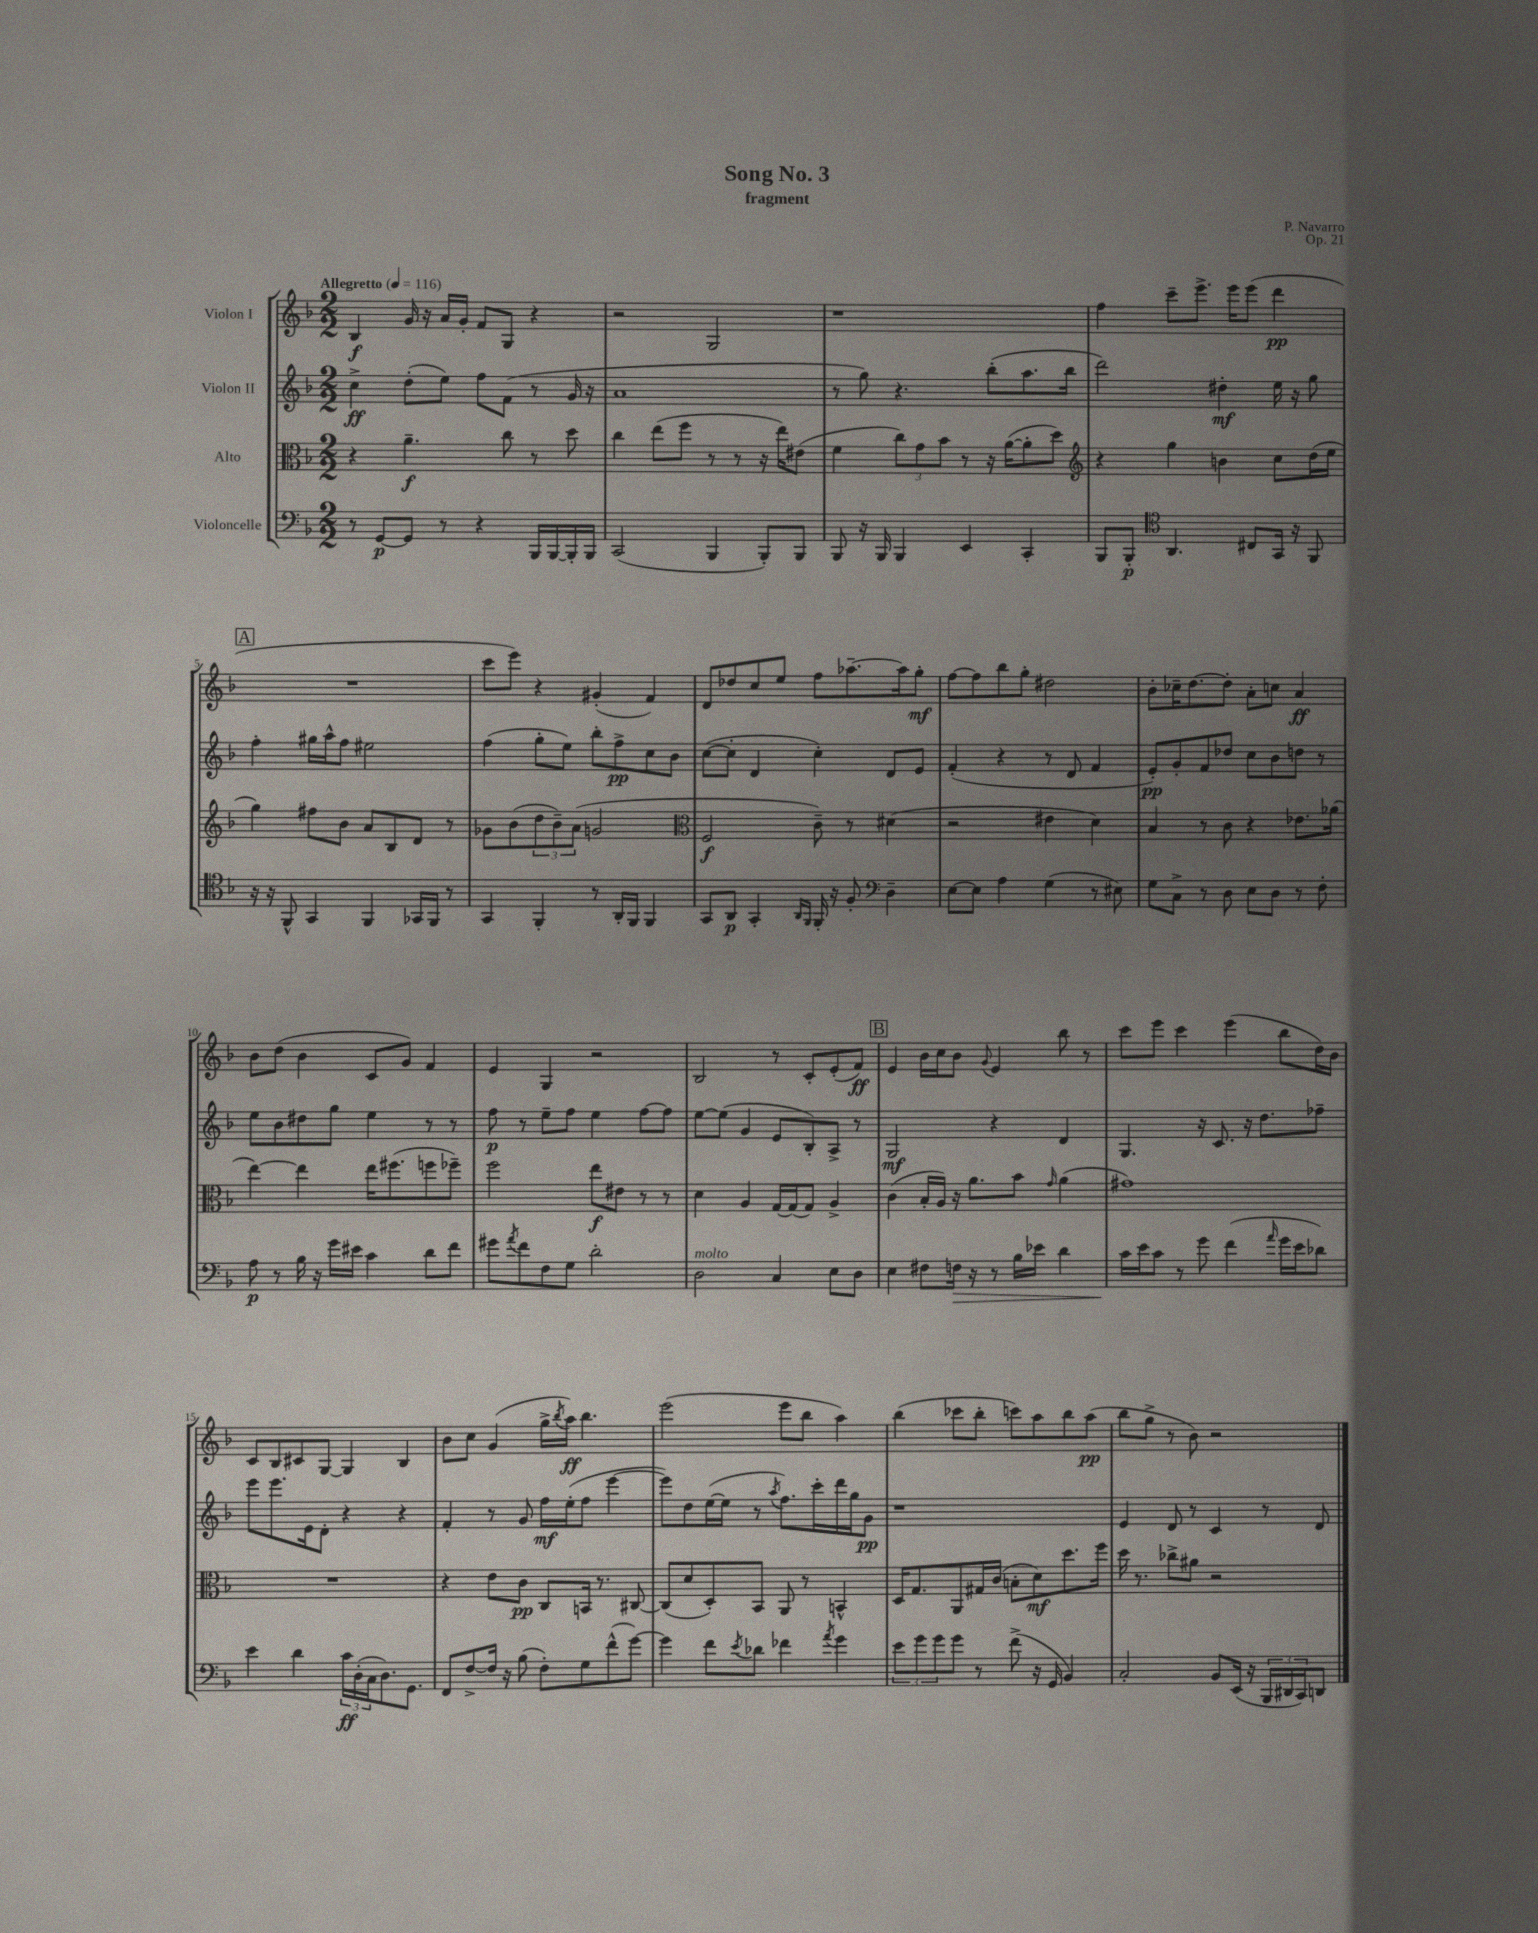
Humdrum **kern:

**kern	**kern	**kern	**kern
*staff4	*staff3	*staff2	*staff1
*clefF4	*clefC3	*clefG2	*clefG2
*k[b-]	*k[b-]	*k[b-]	*k[b-]
*M2/2	*M2/2	*M2/2	*M2/2
*MM116	*MM116	*MM116	*MM116
8r	4r	4cc^	4B-
[8GG	.	.	.
8GG]	4.a~	(8dd'	16g
.	.	.	16r
8r	.	8ee)	16a
.	.	.	16g'
4r	.	8ff	8f
.	8cc	(8f	8G
16BBB-	8r	8r	4r
[16BBB-	.	.	.
16BBB-']	8dd	16g	.
16BBB-	.	16r	.
=	=	=	=
(2CC	4cc	1a	2r
.	(8ee	.	.
.	8ff	.	.
4BBB-	8r	.	2G
.	8r	.	.
8BBB-')	16r	.	.
.	16ee)	.	.
8BBB-	(8e#	.	.
=	=	=	=
8BBB-	4f	8r	1r
16r	.	8gg)	.
16BBB-	.	.	.
4BBB-	12cc)	4.r	.
.	12g	.	.
.	12b-	.	.
4EE	8r	.	.
.	16r	(8bb-'	.
.	([16a	.	.
4CC'	8a']	8.aa	.
.	8dd)	.	.
.	.	16bb-	.
=	=	=	=
*	*clefG2	*	*
8BBB-	4r	2ddd)	4ff
8BBB-'	.	.	.
*clefC4	*	*	*
4.AA	4gg	.	8ccc~
.	.	.	8.eee^
.	4b	4dd#'	.
.	.	.	16eee
8C#	.	.	(8eee
16GG	8cc	16ee	4ddd
16r	.	16r	.
8FF	(16dd	8gg	.
.	16ee	.	.
=	=	=	=
16r	4gg)	4ff'	1r
16r	.	.	.
8FF^^	.	.	.
4GG	8ff#	16gg#	.
.	.	16aa^^	.
.	8b-	8ff	.
4FF	8a	2ee#	.
.	8B-	.	.
16GG-	8d	.	.
16FF	.	.	.
8r	8r	.	.
=	=	=	=
4GG	8g-	(4ff	8ccc
.	(8b-	.	8eee)
4FF'	12dd	8gg'	4r
.	12b-~)	.	.
.	.	8ee)	.
.	(12a	.	.
8r	2g	8bb-'	(4g#'
16AA'	.	8ff^	.
16FF	.	.	.
4FF	.	8cc	4f)
.	.	8b-	.
=	=	=	=
*	*clefC3	*	*
8GG	2F	([8cc	8d
8AA	.	8cc']	8dd-
4GG'	.	4d	8cc
.	.	.	8ee
16qqAA	.	.	.
16qqFF	.	.	.
16FF'	8c~)	4cc')	8ff
16r	.	.	.
8F'	8r	.	[8.aa-~
*clefF4	*	*	*
4D~	(4d#	8d	.
.	.	.	16aa-]
.	.	8e	8gg'
=	=	=	=
[8E	2r	(4f'	[8ff
8E]	.	.	8ff]
4A	.	4r	8bb-
.	.	.	8gg'
(4G	4e#	8r	2dd#
.	.	8d	.
8r	4d)	4f	.
8E#)	.	.	.
=	=	=	=
8G	4B-	8e')	8b-'
8C^	.	8g'	16cc-~
.	.	.	[8.dd
8r	8r	8f	.
8D	8c	8dd-	8dd']
8E	4r	8cc	8a'
8D	.	8b-	8cc
8r	8.e-	8dd	4a
8F'	.	8r	.
.	(16a-	.	.
=	=	=	=
8A	[4ee)	8ee	8b-
8r	.	8b-	(8dd
16B-	4ee]	8dd#	4b-
16r	.	.	.
16g	.	8gg	.
16e#	.	.	.
4c	16ee	4ee	8c
.	(8.ff#	.	.
.	.	.	8g)
8d	8ff	8r	4f
8f	8ff-~)	8r	.
=	=	=	=
8g#	2ff	8ff	4e
8qa	.	.	.
8f	.	8r	.
8F	.	8ee~	4G
8G	.	8ff	.
2d'	8ee	4ee	2r
.	8e#	.	.
.	8r	[8ff	.
.	8r	8ff]	.
=	=	=	=
2D	4d	[8ee	2B-
.	.	(8ee]	.
.	4A	4g	.
4C	[16G	8e	8r
.	(16G]	.	.
.	8G)	8B-')	8c'
8E	4A^	8A^	(8e'
8D	.	8r	8f)
=	=	=	=
4E	(4c	2G	4e
8F#	16B-'	.	16b-
.	16A)	.	16cc
16F	16r	.	8b-
16r	8.a	.	.
.	.	.	8qqg
8r	.	4r	4e
16B-	8b-	.	.
16e-	.	.	.
.	16qqg	.	.
4d	(4a	4d	8bb-
.	.	.	8r
=	=	=	=
16c	1g#)	4.G	8ccc
16e	.	.	.
8c	.	.	8eee
8r	.	.	4ccc
8g	.	16r	.
.	.	8.c	.
(4f	.	.	(4eee
.	.	16r	.
.	.	8.dd	.
16qqa	.	.	.
16g	.	.	8bb-
16e	.	.	.
8d-)	.	8ff-~	16dd)
.	.	.	16b-
=	=	=	=
4e	1r	8eee	8c
.	.	8.eee	8B-
4d	.	.	8c#
.	.	16e	.
.	.	8d'	[8G
24c	.	4r	4G]
(24D'	.	.	.
24C	.	.	.
8.D)	.	.	.
.	.	4r	4B-
8.GG	.	.	.
=	=	=	=
8FF	4r	4f'	8b-
[8F^	.	.	8cc
16F]	8e	8r	(4g
16r	.	.	.
(8B-	8c	8g	.
8F')	8C	16ff	16gg^
.	.	.	8qbb-
.	.	(16ee'	16aa)
8G	16BB	8ff	4.bb-
.	8.r	.	.
(8f^^	.	[4eee	.
[8g)	[8C#	.	.
=	=	=	=
4g]	(8C#]	8eee])	(2eee
.	8d	8dd	.
8f	8D')	([16ee	.
.	.	16ee]	.
8qe	.	.	.
8d-	8BB-	8r	.
.	.	8qaa	.
4f-	8AA	8.ff)	8eee
.	8r	.	8bb-
.	.	16ccc'	.
8qa	.	.	.
4g	4BB^^	16ddd	4aa)
.	.	16gg	.
.	.	8g	.
=	=	=	=
12e	16D	1r	(4bb-
.	8.G	.	.
12g	.	.	.
12g	.	.	.
8g	8AA	.	8ccc-
8r	16G#	.	8bb-'
.	(16c	.	.
(8f^	8B'	.	8ccc)
16r	8d)	.	8aa
16GG	.	.	.
4BB-)	8.dd	.	8bb-
.	.	.	(8aa
.	16ff	.	.
=	=	=	=
2C'	16dd	4e	8bb-
.	8.r	.	.
.	.	.	8gg^
.	8cc-^	8d	8r
.	8a#	8r	8b-)
8BB-	2r	4c	2r
(16EE	.	.	.
16r	.	.	.
24BBB-	.	8r	.
24DD#	.	.	.
24CC)	.	.	.
8DD	.	8d	.
==	==	==	==
*-	*-	*-	*-
